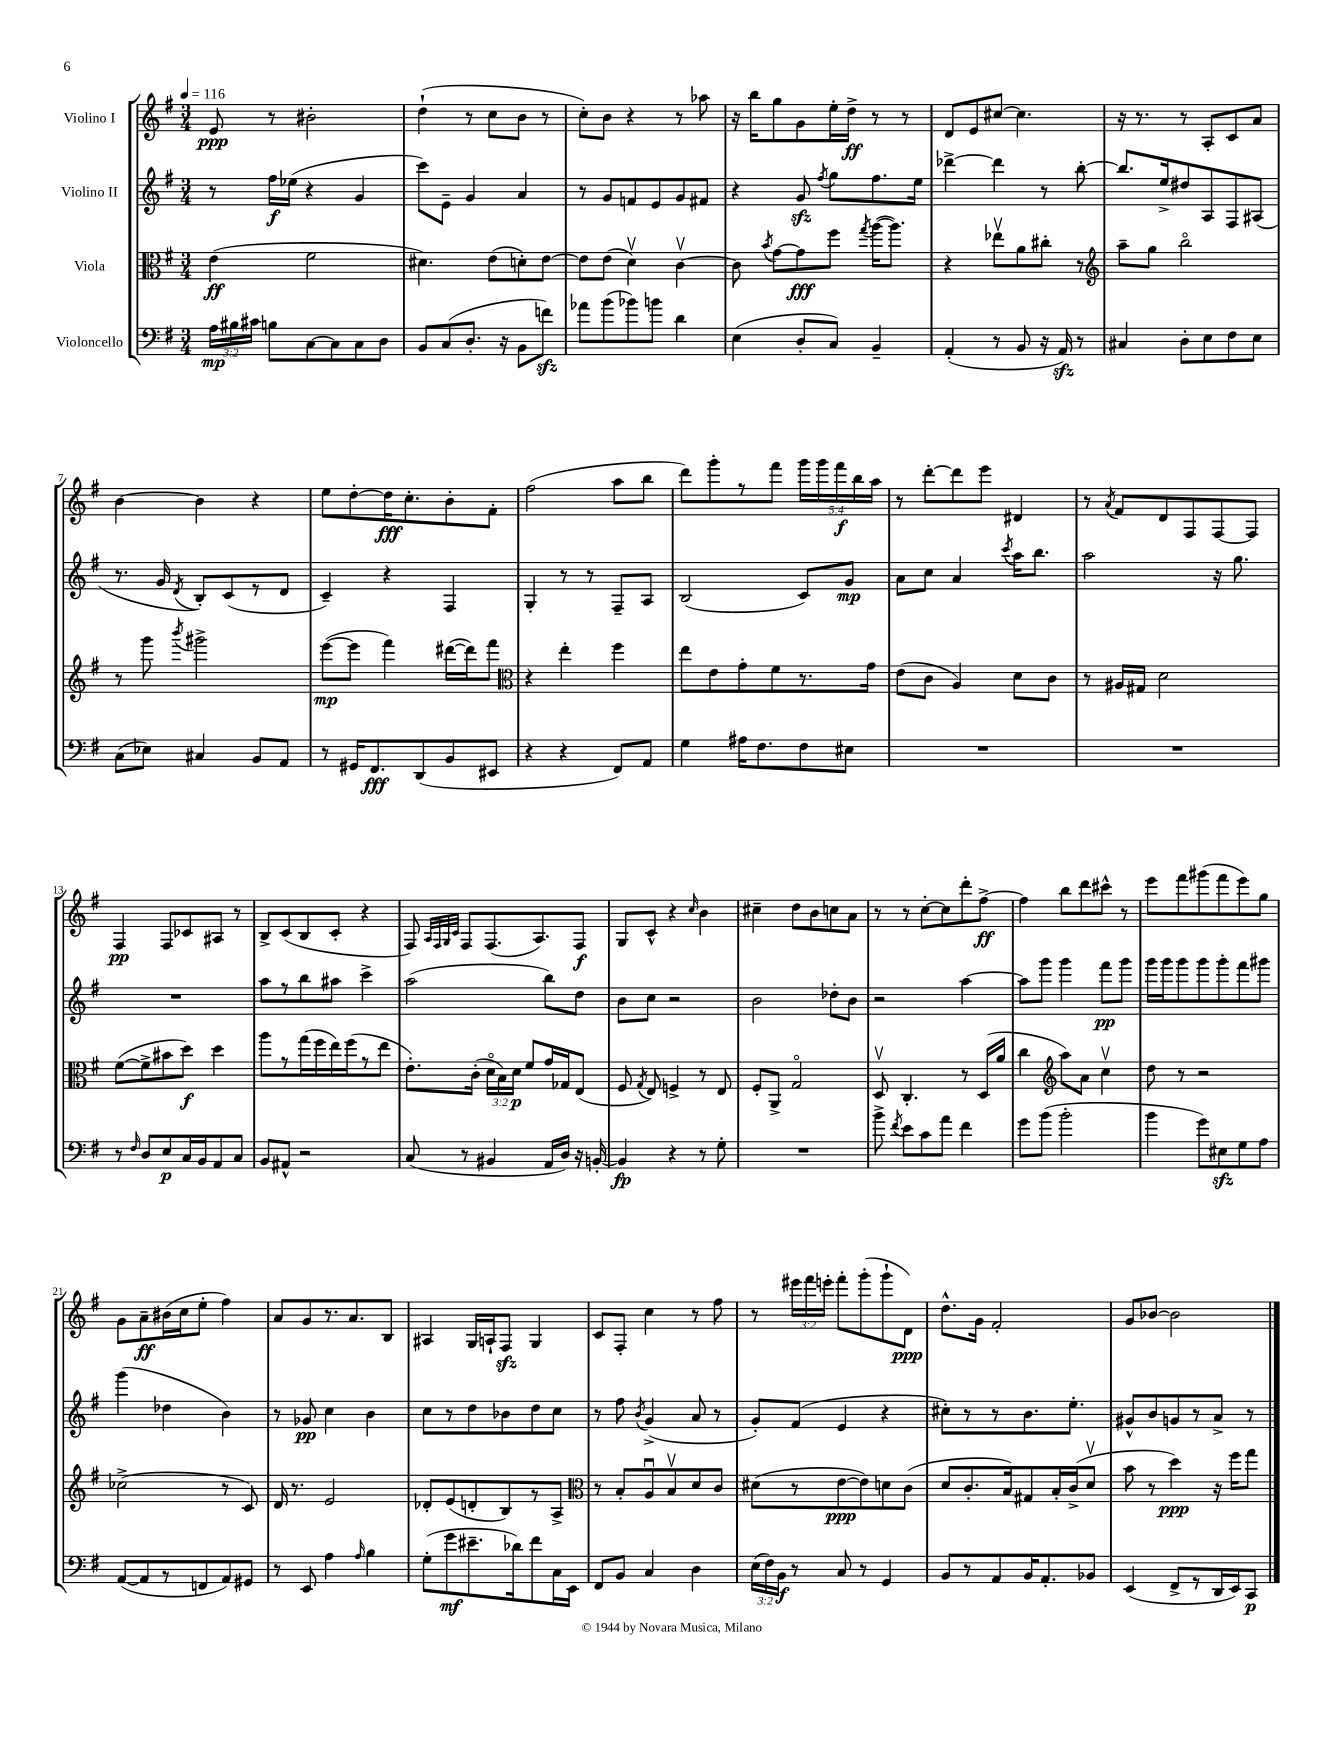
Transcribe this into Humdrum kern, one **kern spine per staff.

**kern	**kern	**kern	**kern
*staff4	*staff3	*staff2	*staff1
*clefF4	*clefC3	*clefG2	*clefG2
*k[f#]	*k[f#]	*k[f#]	*k[f#]
*M3/4	*M3/4	*M3/4	*M3/4
*MM116	*MM116	*MM116	*MM116
24A	(4e	8r	8e
24B#	.	.	.
24c#	.	.	.
8B	.	16ff#	8r
.	.	(16ee-	.
[8C	2f#	4r	2b#'
8C]	.	.	.
8C	.	4g	.
8D	.	.	.
=	=	=	=
8BB	4.d#)	8ccc)	(4dd`
(8C	.	8e~	.
8.D'	.	4g	8r
.	(8e	.	8cc
16r	.	.	.
8BB	8d')	4a	8b
8f)	[8e	.	8r
=	=	=	=
8a-	8e]	8r	8cc')
(8b	(8e	8g	8b
8b-)	4dv)	8f	4r
8b	.	8e	.
4d	[4cv	8g	8r
.	.	8f#	8aa-
=	=	=	=
(4E	8c]	4r	16r
.	.	.	16bb
.	8qb	.	.
.	[8g	.	8gg
8D'	8g]	8g	8g
.	.	8qff#	.
8C)	8ff#	8gg	16ee'
.	.	.	16dd^
.	8qgg	.	.
4BB~	([16aa	8.ff#	8r
.	8.aa])	.	.
.	.	.	8r
.	.	16ee	.
=	=	=	=
(4AA'	4r	[4ddd-^	8d
.	.	.	8e
8r	8ee-v	4ddd-]	[8cc#
8BB	8a	.	4.cc#]
16r	8cc#'	8r	.
16AA)	.	.	.
8r	8r	[8bb'	.
=	=	=	=
*	*clefG2	*	*
4C#	8aa~	8.bb]	16r
.	.	.	8.r
.	8gg	.	.
.	.	16ee^	.
8D'	2bbo	8dd#	8r
8E	.	8A	8A'
8F#	.	8F#	8c
8E	.	(8A#	8a
=	=	=	=
(8C	8r	8.r	[4b
8E-)	8ggg	.	.
.	.	16g	.
.	8qbbb	8qd	.
4C#	2ggg#^	8B')	4b]
.	.	(8c	.
8BB	.	8r	4r
8AA	.	8d	.
=	=	=	=
8r	([8eee	4c~)	8ee
16GG#	8eee]	.	[8dd'
8.FF#	.	.	.
.	4fff#)	4r	16dd]
.	.	.	8.cc'
(8DD	.	.	.
8BB	([16ddd#	4F#	8b'
.	16ddd#])	.	.
8EE#	8fff#	.	8f#'
=	=	=	=
*	*clefC3	*	*
4r	4r	4G'	(2ff#
4r	4ee'	8r	.
.	.	8r	.
8FF#)	4ff#	8F#~	8aa
8AA	.	8A	8bb
=	=	=	=
4G	8ee	(2B	8ddd)
.	8e	.	8ggg'
16A#	8g'	.	8r
8.F#	.	.	.
.	8f#	.	8fff#
8F#	8.r	8c)	20ggg
.	.	.	20ggg
.	.	.	20fff#
8E#	.	8g	.
.	.	.	20bb
.	16g	.	.
.	.	.	20aa
=	=	=	=
2.r	(8e	8a	8r
.	8c	8cc	[8ddd'
.	4A)	4a	8ddd]
.	.	.	8eee
.	.	8qccc	.
.	8d	16aa	4d#
.	.	8.bb	.
.	8c	.	.
=	=	=	=
2.r	8r	2aa	8r
.	.	.	8qa
.	16A#	.	8f#
.	16G#	.	.
.	2d	.	8d
.	.	.	8F#
.	.	16r	[8F#
.	.	8.gg	.
.	.	.	8F#]
=	=	=	=
8r	([8f#	2.r	4F#
16qqF#	.	.	.
8D	8f#^]	.	.
8E	8b#	.	8F#
16C	8dd)	.	8c-
16BB	.	.	.
8AA	4dd	.	8A#
8C	.	.	8r
=	=	=	=
8BB	8aa	8aa	8B^
8AA#^^	8r	8r	(8c
2r	(16gg	8bb	8B
.	16ff#	.	.
.	16ee)	8aa#	8c'
.	(16ff#	.	.
.	8r	4ccc^	4r
.	8ee	.	.
=	=	=	=
(8C	8.e')	(2aa	8F#)
.	.	.	32qqA
.	.	.	32qqF#
.	.	.	32qqG
.	.	.	32qqc
8r	.	.	8F#
.	(16c'	.	.
4BB#	24do	.	(8.F#
.	24B)	.	.
.	24d	.	.
.	8f#	.	.
.	.	.	8.A)
16AA	16g	8bb)	.
16D)	16G-	.	.
16r	(8E	8dd	8F#
[16BB'	.	.	.
=	=	=	=
4BB]	8F#	8b	8G
.	8qG	.	.
.	8E)	8cc	8c^^
4r	4F^	2r	4r
.	.	.	16qqcc
8r	8r	.	4b
8G'	8E	.	.
=	=	=	=
2.r	8F#'	2b	4cc#~
.	8AA^	.	.
.	2Go	.	8dd
.	.	.	8b
.	.	8dd-'	8cc
.	.	8b	8a
=	=	=	=
8b^	8Dv	2r	8r
8qf#	.	.	.
8e	4.C'	.	8r
8c	.	.	[8cc'
8a	.	.	8cc]
4f#	8r	[4aa	8ddd'
.	(16D	.	[8ff#^
.	16a	.	.
=	=	=	=
8g	4cc	8aa]	4ff#]
(8b	.	8ggg	.
*	*clefG2	*	*
2b'	8aa)	4ggg	8bb
.	8a	.	8ddd
.	4ccv	8fff#	8ccc#^^
.	.	8ggg	8r
=	=	=	=
4b	8dd	16ggg	8eee
.	.	16ggg	.
.	8r	8ggg	8fff#
8g)	2r	8ggg	(8ggg#
8E#	.	8ggg'	8fff#
8G	.	8fff#	8eee)
8A	.	8ggg#	8gg
=	=	=	=
([8AA	(2cc-^	(4ggg	8g
8AA]	.	.	8a~
8r	.	4dd-	(16b#
.	.	.	16cc
8FF	.	.	8ee'
8AA)	8r	4b)	4ff#)
8GG#	8c)	.	.
=	=	=	=
8r	16d	8r	8a
.	8.r	.	.
8EE	.	8g-	8g
4A	2e	4cc	8.r
.	.	.	8.a
16qqA	.	.	.
4B	.	4b	.
.	.	.	8B
=	=	=	=
(8G'	8d-'	8cc	4A#
8g	(8e	8r	.
8.e#~	8d'	8dd	16G
.	.	.	16A`
.	8B)	8b-	8F#
16d-)	.	.	.
8f#	8r	8dd	4G
16C	8A^	8cc	.
16EE	.	.	.
=	=	=	=
*	*clefC3	*	*
8FF#	8r	8r	8c
8BB	8B'	8ff#	8F#'
.	.	8qb	.
4C	8Au	(4g^	4cc
.	8Bv	.	.
4D	8d	8a	8r
.	8c	8r	8ff#
=	=	=	=
(24E	(8d#	8g')	8r
24F#)	.	.	.
24BB	.	.	.
8r	8r	(8f#	24eee#
.	.	.	24fff#
.	.	.	24eee'
8C	[8e	4e	8fff#'
8r	8e])	.	(8ggg'
4GG	8d	4r	8ggg`
.	(8c	.	8d)
=	=	=	=
8BB	8d	8cc#')	8.dd^^
8r	8.c'	8r	.
.	.	.	16g
8AA	.	8r	2f#'
.	16B)	.	.
16BB	8G#	8.b	.
8.AA'	.	.	.
.	16B'	.	.
.	(16c^	8.ee'	.
8BB-	8dv	.	.
=	=	=	=
(4EE	8b	8g#^^	8g
.	8r	8b	[8b-
8FF#^	4dd)	8g	2b-]
8r	.	8r	.
16DD	16r	8a^	.
16EE)	16ff#	.	.
8CC	8gg	8r	.
==	==	==	==
*-	*-	*-	*-
